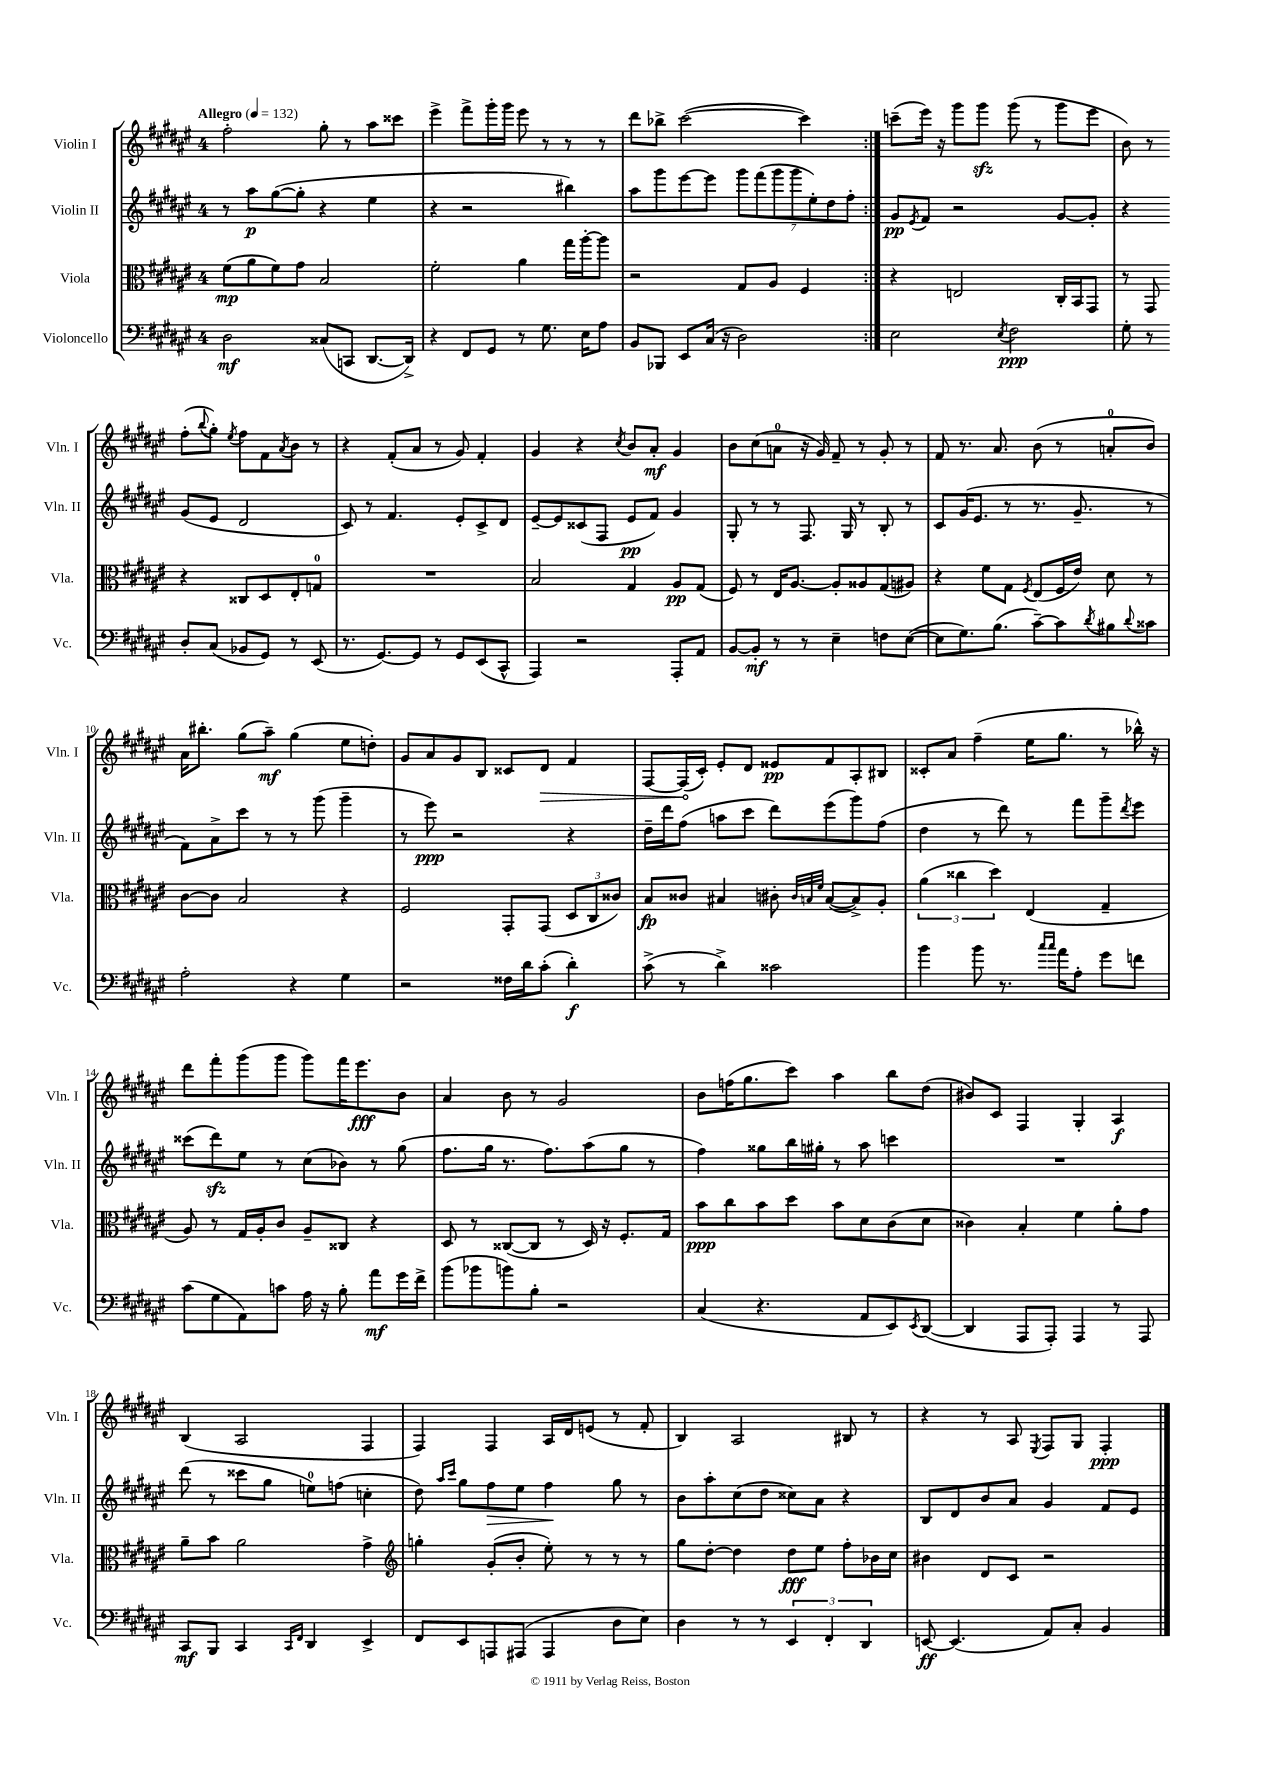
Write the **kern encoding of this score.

**kern	**kern	**kern	**kern
*staff4	*staff3	*staff2	*staff1
*clefF4	*clefC3	*clefG2	*clefG2
*k[f#c#g#d#a#e#]	*k[f#c#g#d#a#e#]	*k[f#c#g#d#a#e#]	*k[f#c#g#d#a#e#]
*M4/4	*M4/4	*M4/4	*M4/4
*MM132	*MM132	*MM132	*MM132
2D#	(8f#	8r	2ff#'
.	8a#	8aa#	.
.	8f#)	([8gg#	.
.	8g#	8gg#']	.
(8C##	2B	4r	8gg#'
8CC	.	.	8r
[8.DD#	.	4ee#	8aa#
.	.	.	8ccc##
16DD#^])	.	.	.
=	=	=	=
4r	2f#'	4r	4eee#^
8FF#	.	2r	8fff#^
8GG#	.	.	16ggg#'
.	.	.	16ggg#
8r	4a#	.	8eee#
8.G#	.	.	8r
.	16gg#	4bb#)	8r
16E#	[16aa#'	.	.
8A#	8aa#]	.	8r
=	=	=	=
8BB	2r	8aa#	8ddd#
8BBB-	.	8ggg#	8bb-^
8EE#	.	[8eee#	([2ccc#
(16C#	.	8eee#]	.
16r	.	.	.
2D#)	8G#	14ggg#	.
.	.	(14fff#	.
.	8A#	.	.
.	.	14ggg#	.
.	.	14ggg#	.
.	4F#	.	4ccc#])
.	.	14ee#')	.
.	.	14dd#	.
.	.	14ff#'	.
=:|!	=:|!	=:|!	=:|!
2E#	4r	8g#	(8ccc~
.	.	8qe#	.
.	.	8f#	16eee#)
.	.	.	16r
.	2E	2r	8ggg#
.	.	.	8ggg#
8qE#	.	.	.
2F#	.	.	(8ggg#
.	.	.	8r
.	16C#'	[8g#	8ggg#
.	16BB	.	.
.	8GG#	8g#']	8eee#
=	=	=	=
8G#'	8r	4r	8b)
8r	8GG#	.	8r
8D#'	4r	(8g#	(8ff#'
.	.	.	8qqbb
(8C#	.	8e#	8gg#')
.	.	.	8qee#
8BB-	8C##	2d#	8ff#
8GG#)	8D#	.	8f#
.	.	.	8qa#
8r	8E#'	.	8b
(8EE#	8G	.	8r
=	=	=	=
8.r	1r	8c#)	4r
.	.	8r	.
[8.GG#)	.	.	.
.	.	4.f#	(8f#'
8GG#]	.	.	8a#
8r	.	.	8r
8GG#	.	8e#'	8g#)
(8EE#	.	8c#^	4f#'
8CC#^^	.	8d#	.
=	=	=	=
4AAA#)	2B	[8e#~	4g#
.	.	8e#]	.
2r	.	(8c##	4r
.	.	8F#	.
.	.	.	8qcc#
.	4G#	8e#	8b
.	.	8f#)	8a#'
8AAA#'	8A#	4g#	4g#
8AA#	(8G#	.	.
=	=	=	=
[8BB	8F#)	8G#'	8b
8BB']	8r	8r	(8cc#
8r	16E#	8r	8a
.	[8.A#	.	.
8r	.	8.F#	16r
.	.	.	16g#)
4E#~	8A#']	.	8f#~
.	.	16G#	.
.	8A##	8r	8r
8F	(8G#	8B'	8g#'
([8E#	8A#)	8r	8r
=	=	=	=
8E#]	4r	8c#	8f#
8.G#)	.	(16g#	8.r
.	.	8.e#	.
.	8f#	.	.
(8.B	.	.	8.a#
.	8G#	8r	.
.	8qF#	.	.
[8c#~)	(8E#	8.r	(8b
8c#]	16F#	.	8r
.	16e#)	8.g#~	.
8qd#	.	.	.
8B#	8d#	.	8a'
8qqd#	.	.	.
8c##	8r	8r	8b)
=	=	=	=
2A#'	[8c#	8f#)	16a#
.	.	.	8.bb#'
.	8c#]	8a#^	.
.	2B	8ccc#	(8gg#
.	.	8r	8aa#~)
4r	.	8r	(4gg#
.	.	(8ggg#	.
4G#	4r	4ggg#~	8ee#
.	.	.	8dd')
=	=	=	=
2r	2F#	8r	8g#
.	.	8eee#)	8a#
.	.	2r	8g#
.	.	.	8B
16F##	8GG#'	.	8c##
16d#	.	.	.
(8c#'	(8GG#	.	8d#
4d#')	12D#	4r	4f#
.	12C#	.	.
.	12c##)	.	.
=	=	=	=
(8c#^	8B	16dd#~	[8F#
.	.	16ddd#	.
8r	8c##	(8ff#	(16F#]
.	.	.	16c#')
4d#^)	4B#	8aa	8e#'
.	.	8ccc#	8d#
2c##	8c#'	8ddd#)	8e##
.	32qqc#	.	.
.	32qqB	.	.
.	32qqf#	.	.
.	([8B	(8eee#	8f#
.	8B^])	8ggg#)	8A#'
.	8A#'	(8ff#	8B#
=	=	=	=
4b	(6a#	4dd#	8c##'
.	.	.	8a#
.	6cc##	.	.
8b	.	8r	(4ff#~
.	6dd#)	.	.
8.r	.	8ddd#)	.
.	(4E#	8r	16ee#
16qqcc#	.	.	.
16qqcc#	.	.	.
16a#	.	.	8.gg#
8A#'	.	8fff#	.
8g#	4G#~	8ggg#~	8r
.	.	8qddd#	.
8f	.	8eee#	16bb-^^)
.	.	.	16r
=	=	=	=
(8c#	8A#)	(8ccc##	8ddd#
8G#	8r	8ddd#)	8fff#'
8AA#)	16G#	8ee#	(8ggg#
.	16A#'	.	.
8c	8c#	8r	8ggg#
16A#	8A#~	(8cc#	8ggg#)
16r	.	.	.
8B'	8C##	8b-)	16fff#
.	.	.	8.eee#
8a#	4r	8r	.
16g#	.	(8gg#	8b
16f#^	.	.	.
=	=	=	=
(8b	8D#	8.ff#	4a#
8b-	8r	.	.
.	.	16gg#	.
8b)	([8C##	8.r	8b
8B'	8C##]	.	8r
.	.	8.ff#)	.
2r	8r	.	2g#
.	16D#)	(8aa#	.
.	16r	.	.
.	8.F#'	8gg#	.
.	.	8r	.
.	16G#	.	.
=	=	=	=
(4C#	8b	4ff#)	8b
.	8cc#	.	(16ff
.	.	.	8.gg#
4.r	8b	8gg##	.
.	8dd#	16bb	8ccc#)
.	.	16gg#'	.
.	8b	8r	4aa#
8AA#	8d#	8aa#	.
8EE#)	(8c#	4ccc	8bb
8qEE#	.	.	.
([8DD#	8d#	.	(8dd#
=	=	=	=
4DD#]	4c##)	1r	8b#)
.	.	.	8c#
8AAA#	4B'	.	4F#
8AAA#')	.	.	.
4AAA#	4f#	.	4G#'
8r	8a#'	.	4A#
8AAA#	8g#	.	.
=	=	=	=
8CC#	8a#~	(8ddd#	(4B
8BBB	8b	8r	.
4CC#	2a#	8ccc##	2A#
.	.	8gg#	.
16qqCC#	.	.	.
16qqFF#	.	.	.
4DD#	.	8ee)	.
.	.	(8ff	.
4EE#^	4g#^	4cc'	4F#
=	=	=	=
*	*clefG2	*	*
8FF#	4gg'	8dd#)	4F#)
.	.	16qqaa#	.
.	.	16qqccc#	.
8EE#	.	8gg#	.
8AAA	(8g#'	8ff#	4F#
(8AAA#	8b'	8ee#	.
4AAA#	8ee#')	4ff#	16A#
.	.	.	16d#
.	8r	.	(8e
8D#	8r	8gg#	8r
8E#)	8r	8r	8f#'
=	=	=	=
4D#	8gg#	8b	4B)
.	[8dd#'	8aa#'	.
8r	4dd#]	(8cc#	2A#
8r	.	8dd#	.
6EE#	8dd#	8cc##)	.
.	8ee#	8a#	.
6FF#'	.	.	.
.	8ff#'	4r	8B#
6DD#	.	.	.
.	16b-	.	8r
.	16cc#	.	.
=	=	=	=
[8EE	4b#	8B	4r
(4.EE]	.	8d#	.
.	8d#	8b	8r
.	8c#	8a#	8A#
.	.	.	8qE#
8AA#)	2r	4g#	8F#
8C#'	.	.	8G#
4BB	.	8f#	4F#'
.	.	8e#	.
==	==	==	==
*-	*-	*-	*-
